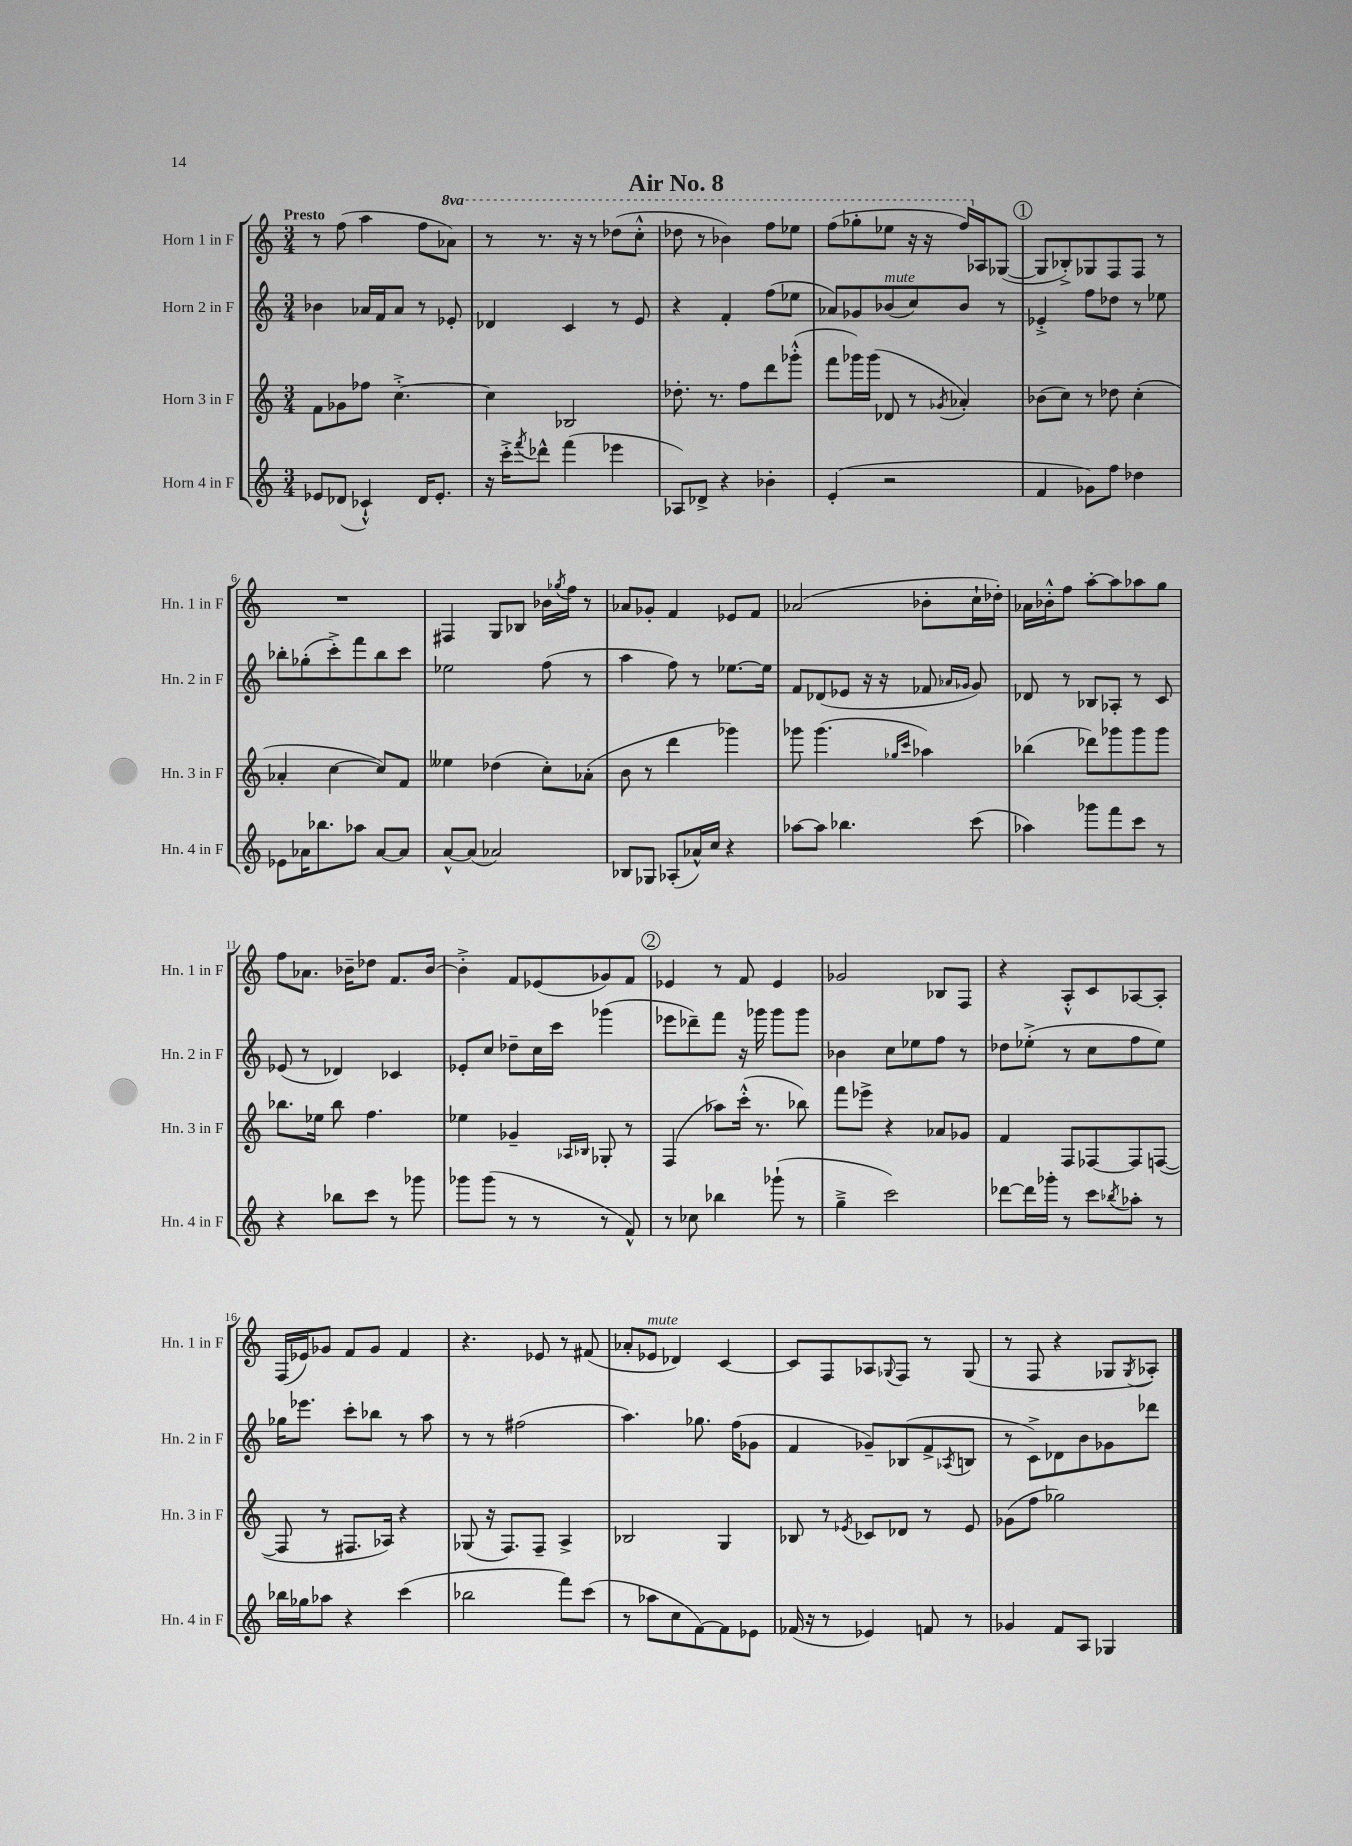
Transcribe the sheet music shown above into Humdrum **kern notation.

**kern	**kern	**kern	**kern
*part4	*part3	*part2	*part1
*staff4	*staff3	*staff2	*staff1
*I"Horn 4 in F	*I"Horn 3 in F	*I"Horn 2 in F	*I"Horn 1 in F
*I'Hn. 4 in F	*I'Hn. 3 in F	*I'Hn. 2 in F	*I'Hn. 1 in F
*clefG2	*clefG2	*clefG2	*clefG2
*k[]	*k[]	*k[]	*k[]
*M3/4	*M3/4	*M3/4	*M3/4
=1	=1	=1	=1
!	!	!	!LO:TX:a:B:t=Presto
8e-X/L	8f\L	4b-X\	8r
(8d-X/J	8g-X\	.	(8ff\
4c-X`^^/)	8ff-X\J	16a-X/LL	4aa\
.	.	16f/J	.
.	[4.cc'^\	8a-/J	.
16d-/KL	.	8r	8ff\L
8.e-'/J	.	.	.
*	*	*	*8va
.	.	8e-X'/	8aa-X\J)
=2	=2	=2	=2
16r	4cc\]	4d-X/	8r
16ccc'^\KL	.	.	.
8qfff/	.	.	.
8ddd-X^^\J	.	.	8.r
(4fff\	2B-X/	4c/	.
.	.	.	16r
.	.	.	8r
4eee-X\	.	8r	(8ddd-X\L
.	.	8e/	8ccc'^^\J
=3	=3	=3	=3
8A-X/L)	8.dd-X'\	4r	8ddd-X\
8d-X^/J	.	.	8r
.	8.r	.	.
4r	.	4f'/	4bb-X\)
.	8ff\L	.	.
4b-X'\	8ddd\	(8ff\L	8fff\L
.	(8ggg-X'^^\J	8ee-X\J	8eee-X\J
=4	=4	=4	=4
(4e'/	8fff\L	8a-X/L)	(8fff\L
.	16ggg-X\L)	8g-X/	8ggg-X'\
.	(16ggg-\JJ	.	.
!	!	!LO:TX:a:i:t=mute	!
2r	8d-X/	(8b-X/	8eee-X\J
.	8r	8cc/)	16r
.	.	.	16r
.	8qg-X/	.	.
.	4a-X'/)	8b-/J	16fff/LL)
*	*	*	*X8va
.	.	.	16A-X/J
.	.	8r	([8G-X/J
!!LO:REH:place=s1:t=1
=5	=5	=5	=5
4f/	(8b-X\L	4e-X'^/	8G-/L]
.	8cc\J)	.	8B-X'^/)
8g-X\L)	8r	8ff\L	8G-X/
8ff\J	8dd-X\	8dd-X\J	8F/
4dd-X\	(4cc'\	8r	8F/J
.	.	8ee-X\	8r
!!LO:LB:g=z
=6	=6	=6	=6
8e-X\L	4a-X'/	8bb-X'\L	2.r
16a-X\K	.	(8gg-X'\	.
8.bb-X\	.	.	.
.	[4cc\	8ccc'^\)	.
8aa-X\J	.	8fff\	.
[8a-/L	8cc/L])	8bb-\	.
8a-/J]	8f/J	8ccc\J	.
=7	=7	=7	=7
[8a^^/L	4ee--X\	2ee-X\	4F#X/
(8a/J]	.	.	.
2a-X/)	(4dd-X\	.	8G/L
.	.	.	8B-X/J
.	8cc'\L)	(8ff\	16b-X\LL
.	.	.	8qgg-X/
.	.	.	16ff\JJ
.	(8a-X'\J	8r	8r
=8	=8	=8	=8
8B-X/L	8b\	4aa\	8a-X/L
8G-X/J	8r	.	8g-X'/J
(8A-X'/L	4ddd\	8ff\)	4f/
16a-X^^/L)	.	8r	.
16cc/JJ	.	.	.
4r	4ggg-X\)	[8.ee-X\L	8e-X/L
.	.	.	8f/J
.	.	16ee-\Jk]	.
=9	=9	=9	=9
[8aa-X\L	8ggg-X\	8f/L	(2a-X/
8aa-\J]	(4.ggg-\	(8d-X/	.
4.bb-X\	.	8e-X/J	.
.	.	16r	.
.	.	16r	.
.	16qqgg-X/LL	.	.
.	16qqccc/JJ	.	.
.	4aa-X\)	8f-X/	8b-X'\L
.	.	16qqa-X/LL	.
.	.	16qqg-X/JJ	.
(8ccc\	.	8g-/)	16cc`\L
.	.	.	16dd-X'\JJ)
=10	=10	=10	=10
4aa-X\)	(4bb-X\	8d-X/	16a-X\LL
.	.	.	16b-X'^^\J
.	.	8r	8ff\J
8ggg-X\L	8ddd-X\L)	8B-X/L	[8aa'\L
8fff\	8ggg-X\	8A-X'/J	8aa\]
8ccc\J	8ggg-\	8r	8aa-X\
8r	8ggg-\J	8c/	8gg\J
!!LO:LB:g=z
=11	=11	=11	=11
4r	8.bb-X\L	(8e-X/	8ff\L
.	.	8r	8.a-X\J
.	16ee-X\Jk	.	.
8bb-X\L	8bb-\	4d-X/)	.
.	.	.	16b-X~\KL
8ccc\J	4.ff\	.	8dd-X\J
8r	.	4c-X/	8.f/L
8ggg-X\	.	.	.
.	.	.	[16b-/Jk
=12	=12	=12	=12
8ggg-X\L	4ee-X\	8e-X'/L	4b-'^\]
(8ggg-\J	.	8cc/J	.
8r	4g-X~/	8dd-X~\L	8f/L
8r	.	16cc\L	(8e-X/
.	.	16ccc\JJ	.
.	16qqA-X/LL	.	.
.	16qqB-X/JJ	.	.
8r	8G-X'/	(4ggg-X\	8g-X/)
8f^^/)	8r	.	8f/J
!!LO:REH:place=s1:t=2
=13	=13	=13	=13
8r	(4F/	8eee-X\L	4e-X/
8cc-X\	.	8ddd-X~\)	.
4bb-X\	8aa-X\L)	8fff\J	8r
.	(16ccc'^^\Jk	16r	8f/
.	8.r	16ggg-X\	.
(8ggg-X`\	.	8ggg-\L	4e-/
8r	8bb-X\)	8ggg-\J	.
=14	=14	=14	=14
4gg~^\	8fff\L	4b-X\	2g-X/
.	8eee-X^\J	.	.
2ccc\)	4r	8cc\L	.
.	.	8ee-X\	.
.	8a-X/L	8ff\J	8B-X/L
.	8g-X/J	8r	8F/J
=15	=15	=15	=15
[8ddd-X\L	4f/	8dd-X\L	4r
16ddd-\L]	.	(8ee-X'^\J	.
16ggg-X'\JJ	.	.	.
8r	8F/L	8r	8A'^^/L
8ccc\L	[8F-X/	8cc\L	8c/
8qbb-X/	.	.	.
8aa-X'\J	8F-/]	8ff\	[8A-X/
8r	([8Fn/J	8ee-\J)	8A-'/J]
!!LO:LB:g=z
=16	=16	=16	=16
16bb-X\LL	8F/]	16gg-X\KL	(16F/LL
16gg-X\J	.	8.eee-X\J	16e-X/J)
8aa-X\J	8r	.	8g-X/J
4r	8.F#X/L	8ccc'\L	8f/L
.	.	8bb-X\J	8g-/J
.	16A-X/Jk)	.	.
(4ccc\	4r	8r	4f/
.	.	8aa\	.
=17	=17	=17	=17
2bb-X\	(8G-X/	8r	4.r
.	16r	8r	.
.	8.F/L)	.	.
.	.	(2ff#X\	.
.	8F~/J	.	8e-X/
8fff\L)	4A^/	.	8r
(8ccc\J	.	.	(8f#X/
=18	=18	=18	=18
8r	2B-X/	4.aa\)	8a-X'/L
!	!	!	!LO:TX:a:i:t=mute
8aa-X\L	.	.	8e-X/J
8cc\	.	.	4d-X/)
[8f\)	.	8.gg-X\	.
8f\]	4G/	.	[4c/
.	.	(16ff\KL	.
8e-X\J	.	8g-X\J	.
=19	=19	=19	=19
(16f-X/	8B-X/	4f/	8c/L]
16r	.	.	.
8r	8r	.	8F/
.	8qe-X/	.	.
4e-X/)	8c-X/L	8g-X~/L)	8A-X/
.	.	.	8qqG-X/
.	8d-X/J	(8B-X/	8F/J
8fn/	8r	8f^/	8r
.	.	8qA-X/	.
8r	8e-/	8Bn/J	(8G-/
=20	=20	=20	=20
4g-X/	(8g-X\L	8r	8r
.	8ff\J	8c^\L)	8F/
8f/L	2gg-X\)	8d-X\	4r
8A/J	.	8b\	.
4G-X/	.	8g-X\	8G-X/L
.	.	.	8qG-/
.	.	8ddd-X\J	8A-X'/J)
==	==	==	==
*-	*-	*-	*-
